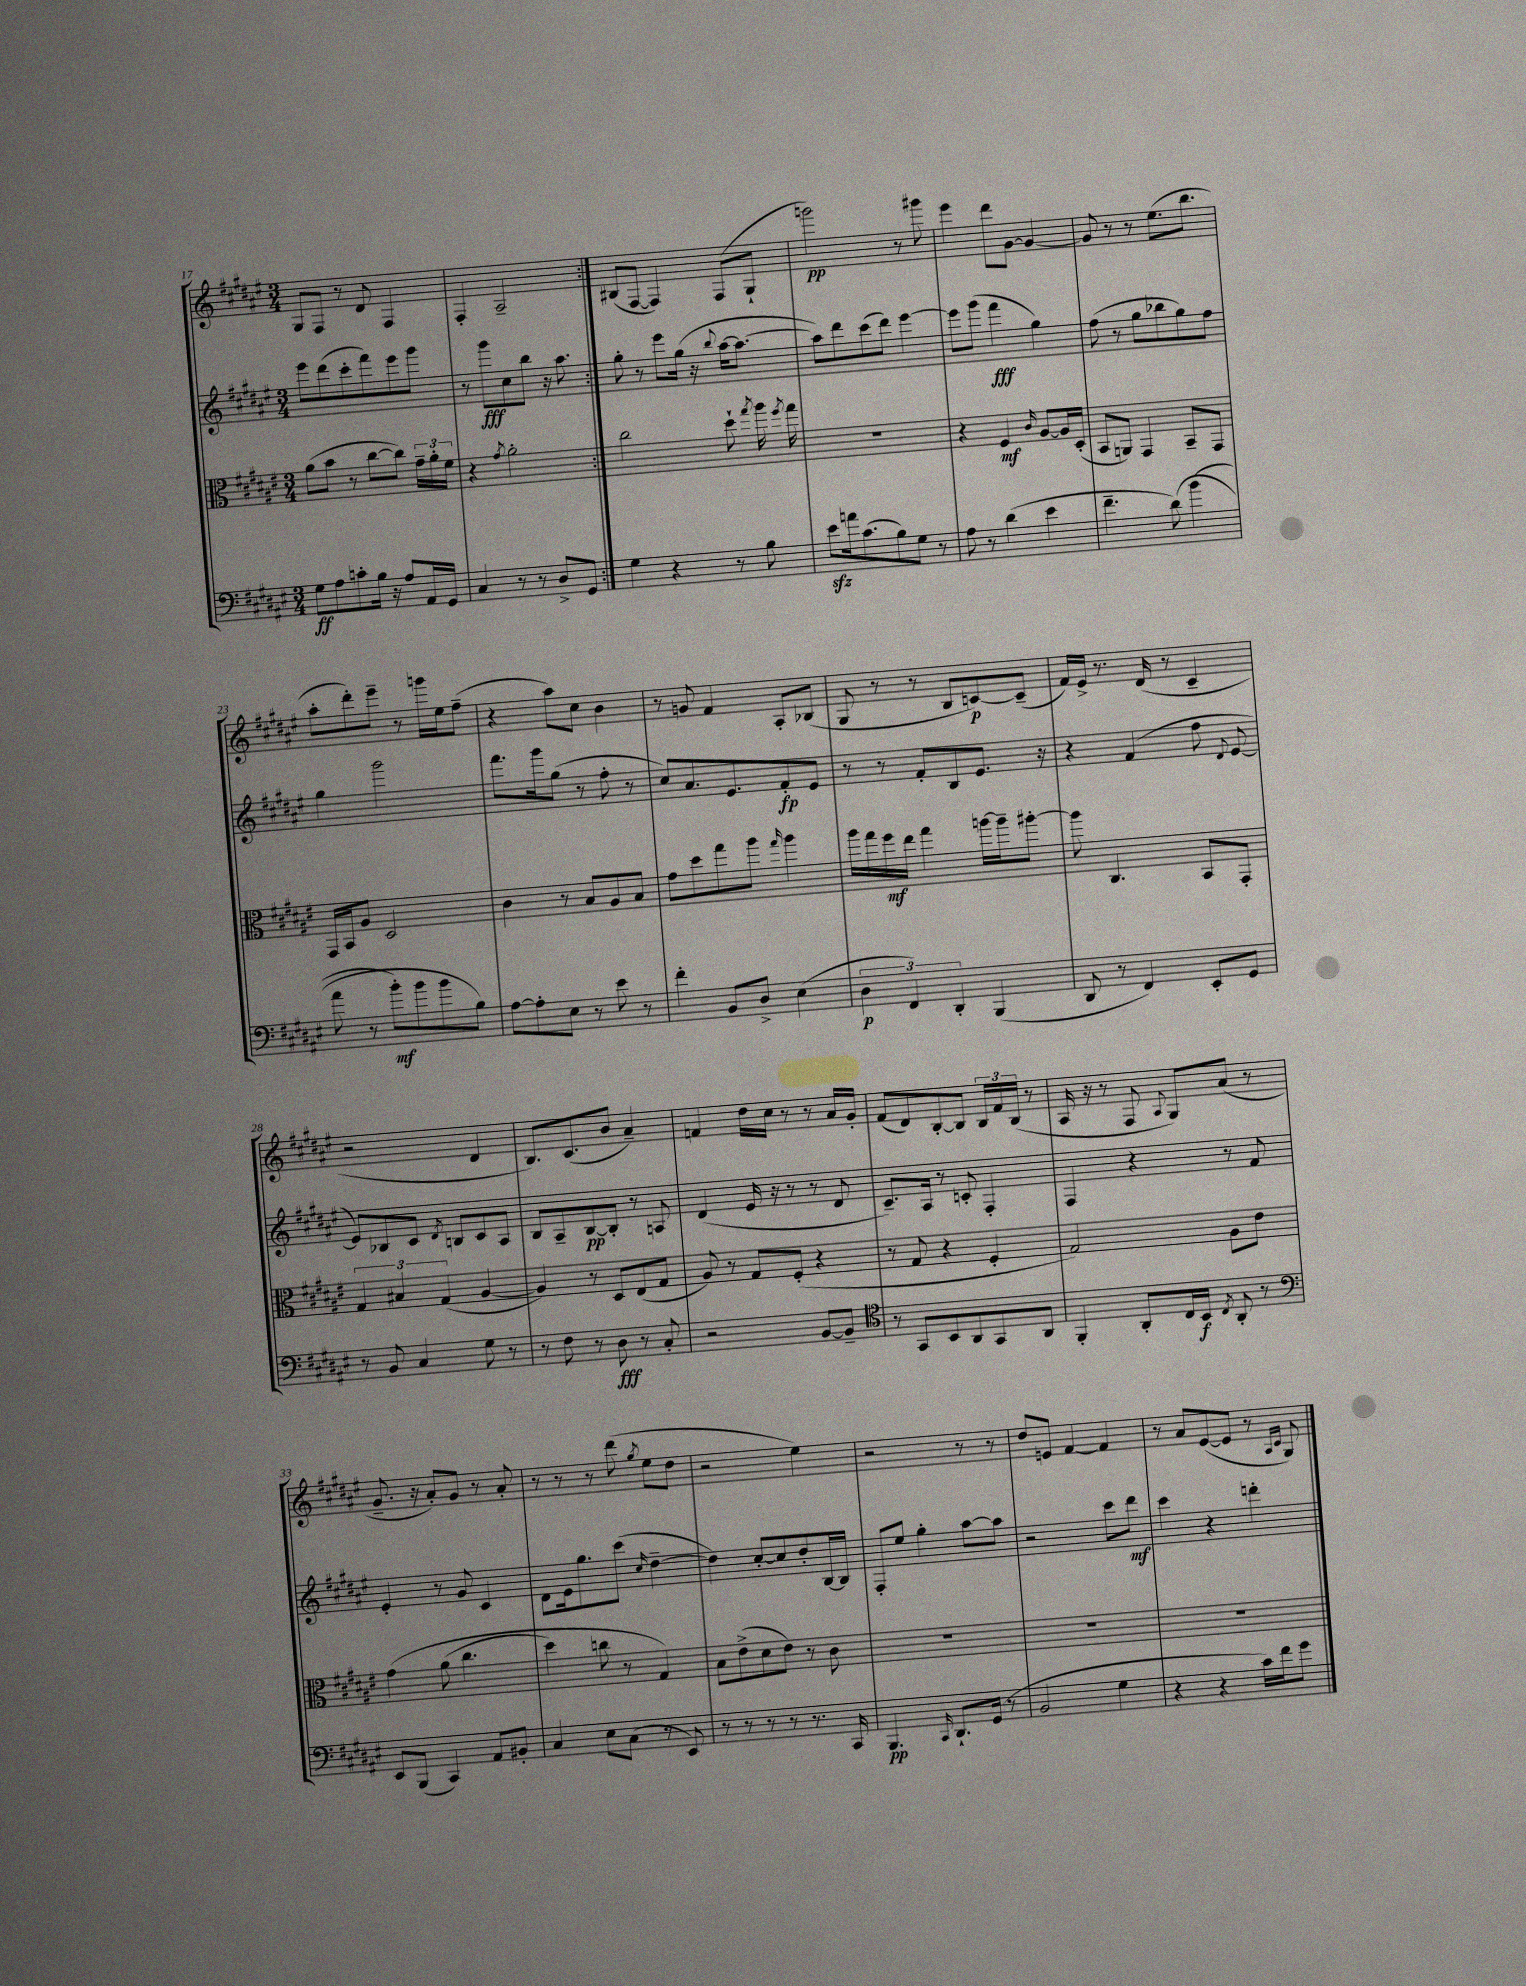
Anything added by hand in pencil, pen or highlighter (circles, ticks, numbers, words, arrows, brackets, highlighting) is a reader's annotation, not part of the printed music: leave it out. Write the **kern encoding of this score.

**kern	**kern	**kern	**kern
*staff4	*staff3	*staff2	*staff1
*clefF4	*clefC3	*clefG2	*clefG2
*k[f#c#g#d#a#e#]	*k[f#c#g#d#a#e#]	*k[f#c#g#d#a#e#]	*k[f#c#g#d#a#e#]
*M3/4	*M3/4	*M3/4	*M3/4
8G#	(8a#	8eee#	8G#
8A#	8b	(8ddd#	8F#
8c'	8r	8ccc#'	8r
16B	[8cc#	8fff#)	8d#
16r	.	.	.
8A#	8cc#])	8eee#	4F#
16AA#	24g#~	8ggg#	.
.	24a#'	.	.
16GG#	.	.	.
.	24f#	.	.
=	=	=	=
4C#	4r	8r	4F#'
.	.	8ggg#	.
.	8qg#	.	.
8r	2a#'	8cc#	2A#~
8r	.	8bb	.
8D#^	.	16r	.
.	.	8.aa#	.
8GG#	.	.	.
=:|!	=:|!	=:|!	=:|!
4G#	2cc#	8gg#'	(8B#
.	.	8r	[8F#
4r	.	8eee#	4F#])
.	.	(16gg#	.
.	.	16r	.
.	.	8qqbb	.
8r	8dd#`	[16aa#	(8F#
.	.	8.aa#_	.
.	8qgg#	.	.
8B	16aa#	.	8G#`
.	8qff#	.	.
.	16gg#	.	.
=	=	=	=
8e#	2.r	8aa#])	2ggg)
16a	.	8ddd#	.
(8.c#	.	.	.
.	.	(8ccc#	.
8B)	.	8ddd#)	.
8G#	.	[4eee#	8r
8r	.	.	8ggg#
=	=	=	=
8A#	4r	8eee#]	4eee#
8r	.	(8ggg#	.
(4d#	4F#	4fff#	8ddd#
.	.	.	[8g#
.	16qqc#	.	.
4e#	[8A#	4gg#)	4g#_
.	16A#]	.	.
.	(16D#'	.	.
=	=	=	=
4.f#~	8BB	(8ff#	8g#]
.	8AA)	8r	8r
.	4GG#	8gg#	8r
&(8d#)	.	8bb-	(8.ee#
(4b	8BB~	8gg#)	.
.	.	.	8.bb
.	8GG#	8ff#	.
=	=	=	=
8a#	16GG#	4gg#	8aa#'
.	16BB	.	.
8r	8A#	.	8ddd#')
8b')	2D#	2ggg#	8eee#~
8b	.	.	8r
8b	.	.	16ggg
.	.	.	16ee#
8B&)	.	.	(8ff#~
=	=	=	=
[8A#	4c#	8.fff#	4r
8A#']	.	.	.
.	.	16ggg#	.
8E#	8r	(8gg#	8aa#)
8r	8B	8r	8cc#
8e#	8A#	8ff#'	4b
8r	8B	8r	.
=	=	=	=
4f#'	8g#	8cc#)	8r
.	8dd#	8.a#	8g
8BB	8gg#	.	4f#
.	.	8.e#	.
8D#^	8aa#	.	.
.	16qqgg#	.	.
(4E#	4aa#	8f#'	8A#'
.	.	8e#	(8B-
=	=	=	=
6D#	16aa#	8r	8G#
.	16gg#	.	.
.	16ff#	8r	8r
6FF#)	.	.	.
.	16ee#	.	.
.	4gg#	8f#'	8r
6DD#'	.	.	.
.	.	8B	8B
(4BBB	[16aa	8.e#	[8c)
.	16aa~]	.	.
.	[8aa#'	.	(8c~]
.	.	16r	.
=	=	=	=
8DD#	8aa#]	4r	16f#)
.	.	.	16e#^
8r	4.C#	.	8.r
4FF#)	.	(4f#	.
.	.	.	(16d#
.	.	.	8r
8EE#'	8BB	8ff#	4c#~
.	.	8qqd#	.
8GG#	8GG#'	[8e#	.
=	=	=	=
8r	6G#	8e#])	2r
8BB	.	8B-	.
.	6B#	.	.
4C#	.	8c#	.
.	(6G#	.	.
.	.	8qd#	.
.	.	8B	.
8G#	[4A#	8c#	4d#
8r	.	8A#	.
=	=	=	=
8r	4A#])	8B	8.B)
8F#	.	8A#~	.
.	.	.	(8.c#
8r	8r	[8B	.
8D#	8D#	8B']	8b
8r	(8E#	8r	4a#~)
8C#'	8G#	8A	.
=	=	=	=
2r	8A#)	(4d#	4f
.	8r	.	.
.	8G#	16e#	16dd#
.	.	16r	16cc#
.	(8F#'	8r	8r
[8BB	4r	8r	8r
8BB~]	.	8d#	16a#
.	.	.	16g#'
=	=	=	=
*clefC4	*	*	*
8r	8r	8.c#~)	(8f#
8GG#	8G#	.	8d#)
.	.	16A#	.
8BB	4r	8r	[8B'
8AA#	.	8c'	8B]
8GG#	4F#'	4F#'	24B
.	.	.	24f#
.	.	.	(24B
8AA#	.	.	8r
=	=	=	=
4FF#'	2G#)	4F#	16A#
.	.	.	16r
.	.	.	8r
8AA#'	.	4r	8F#
.	.	.	8qqA#
16C#	.	.	8G#)
16BB	.	.	.
8qC#	.	.	.
8AA#'	8A#	8r	(8a#
8r	8e#	8f#	8r
=	=	=	=
*clefF4	*	*	*
8EE#	&(4g#	4e#'	8.g#~
(8BBB	.	.	.
.	.	.	16r
4CC#)	(8a#	8r	8a#')
.	4.cc#	8g#	8g#
8AA#	.	4c#	8r
8BB#'	.	.	8a#'
=	=	=	=
4C#	4dd#)	8d#	8r
.	.	16e#	8r
.	.	8.gg#	.
8E#	8cc	.	8r
(8C#	8r	(8ccc#	(8ddd#
.	.	16qqcc#	8qgg#
8r	4G#&)	[4dd#~	8ee#
8EE#)	.	.	8dd#
=	=	=	=
8r	8B	4dd#])	2r
8r	(8e#^	.	.
8r	8d#	[8cc#'	.
8r	8e#)	8cc#]	.
8.r	8r	8dd#'	4ee#)
.	8c#	[16B	.
16CC#	.	16B]	.
=	=	=	=
4.BBB	2.r	8F#'	2r
.	.	8ee#	.
.	.	4gg#'	.
16qqCC#	.	.	.
8.DD#`	.	.	.
.	.	[8aa#	8r
(16GG#	.	.	.
8r	.	8aa#]	8r
=	=	=	=
2BB	2.r	2r	8dd#
.	.	.	8e
.	.	.	[4f#
4G#	.	8ccc#	4f#]
.	.	8ddd#	.
=	=	=	=
4r	2.r	4ccc#	8r
.	.	.	8a#
4r	.	4r	([8e#
.	.	.	8e#]
16c#)	.	4ddd'	8r
16f#	.	.	.
.	.	.	16qqA#
.	.	.	16qqc#
8g#	.	.	8G#)
==	==	==	==
*-	*-	*-	*-
